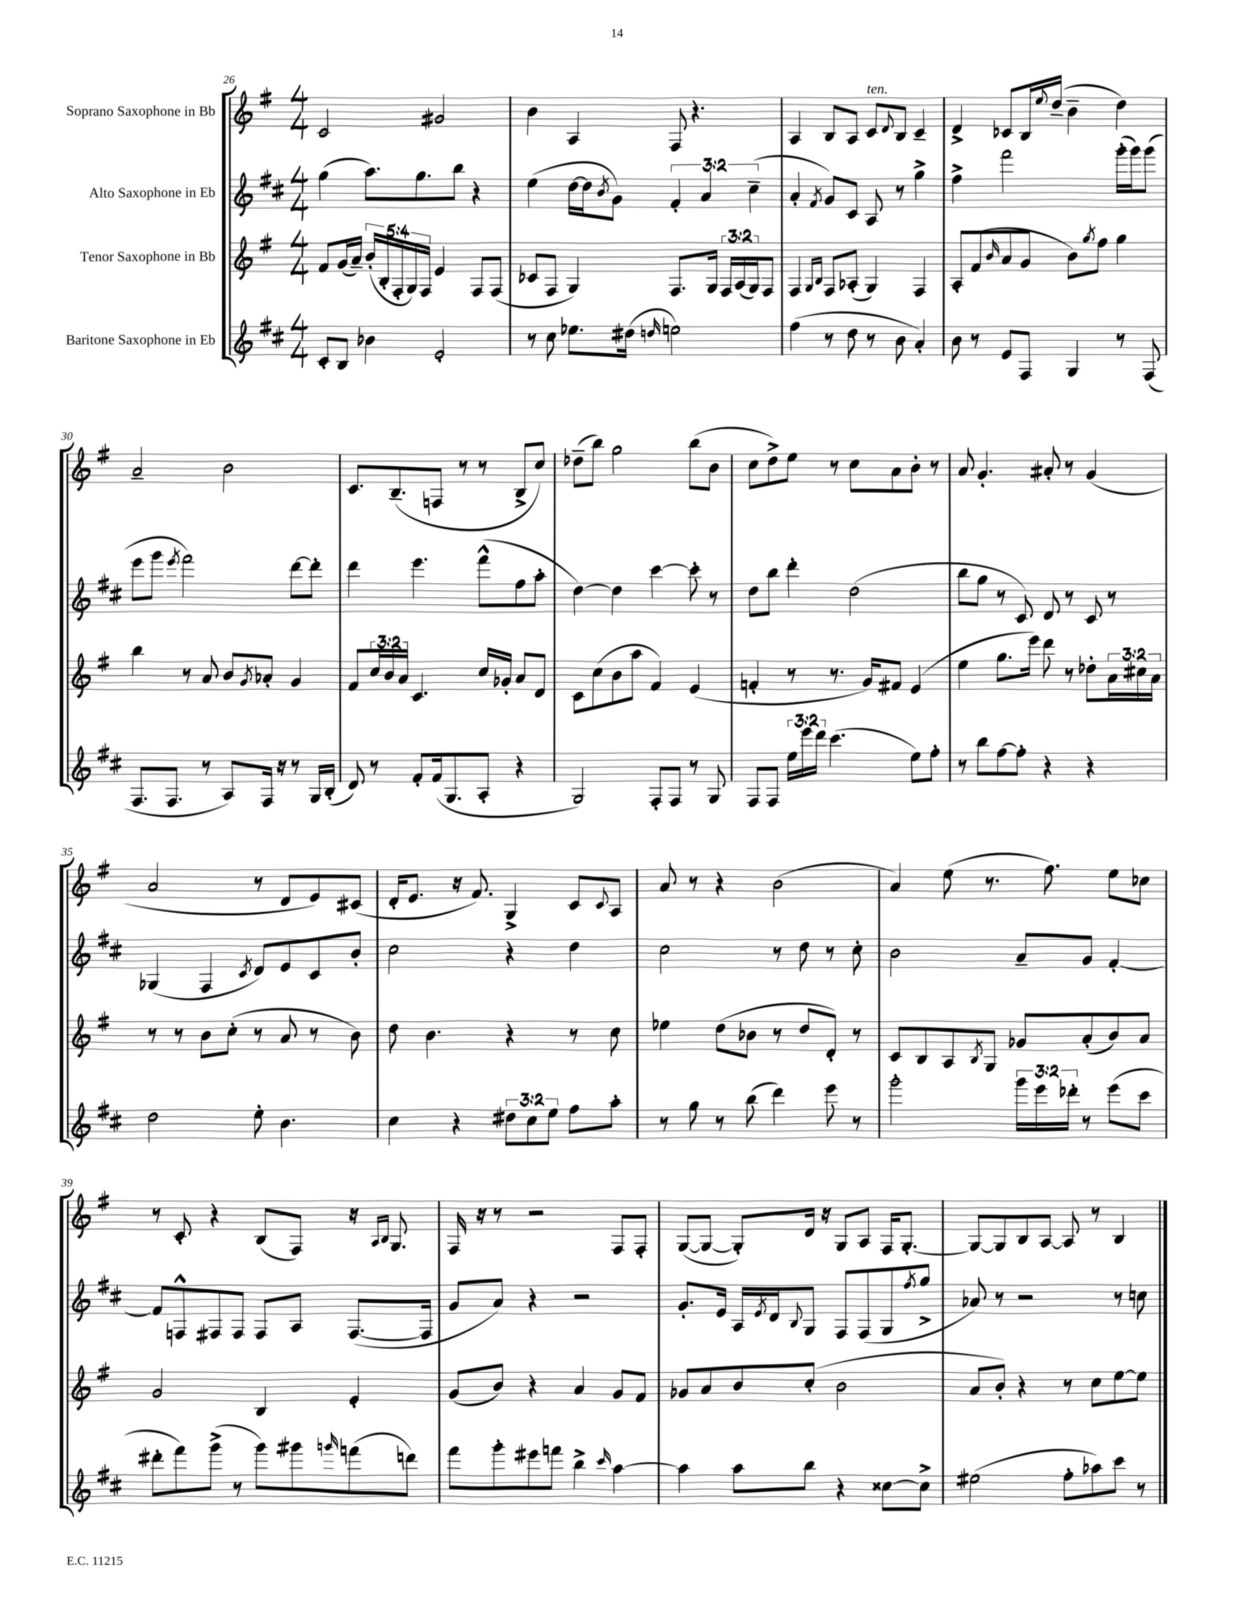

**kern	**kern	**kern	**kern
*staff4	*staff3	*staff2	*staff1
*clefG2	*clefG2	*clefG2	*clefG2
*k[f#c#]	*k[f#]	*k[f#c#]	*k[f#]
*M4/4	*M4/4	*M4/4	*M4/4
8c#'	8f#	(4gg	2c
8B	(16g	.	.
.	16a~)	.	.
4b-	(20b'	8.aa)	.
.	20B'	.	.
.	20F#'	.	.
.	20G)	.	.
.	.	8.gg	.
.	20F#	.	.
2e'	4e	.	2g#
.	.	8bb	.
.	8F#	4r	.
.	(8F#	.	.
=	=	=	=
8r	8c-	(4ee	4b
8cc#	8F#	.	.
8.ee-	4G)	[16dd	4A
.	.	16dd]	.
.	.	8qb	.
.	.	8g)	.
(16dd#	.	.	.
16qqdd	.	.	.
2ee)	8.F#	6f#'	8F#
.	.	.	4.r
.	.	6a	.
.	16G	.	.
.	24F#	.	.
.	(24A	.	.
.	24G)	(6cc#~	.
.	8F#	.	.
=	=	=	=
(4ff#	4F#	4a'	4A
.	16qqG	.	.
.	16qqB	8qf#	.
8r	8F#	8g)	8B
8dd	(8A-'	8c#	8A
8r	4G)	8A	8c
.	.	.	8qqd
8b	.	8r	8B
4a')	4F#	4gg^	4c~
=	=	=	=
8b	8A'	4ff#^	4d^
8r	(8f#	.	.
.	16qqb	.	.
8e	8a	2fff#	8c-
8F#	8g	.	16B
.	.	.	8qqee
.	.	.	(16dd~
4G	8b)	.	4b~
.	8qgg	.	.
.	8ff#	.	.
8r	4gg	(16ggg'	4dd)
.	.	16ggg)	.
(8F#	.	(8ggg	.
=	=	=	=
8.F#	4bb	8eee	2a~
.	.	8ggg	.
8.F#	.	.	.
.	.	8qeee	.
.	8r	2fff#)	.
8r	8a	.	.
8A)	8b	.	2b
.	8qg	.	.
16F#	8a-'	.	.
16r	.	.	.
8r	4g	[8ddd	.
16G	.	8ddd']	.
(16B'	.	.	.
=	=	=	=
8d)	8f#	4ddd	8.c
8r	24cc	.	.
.	24b	.	.
.	.	.	(8.B~
.	24a	.	.
8f#'	4.c	4.eee	.
(16f#	.	.	8F
8.G	.	.	.
.	.	.	8r
8A'	16cc	(8fff#^^	8r
.	16g-'	.	.
4r	8a	8ff#	8B^
.	8d	8aa'	8cc)
=	=	=	=
2G)	8c	[4dd)	(8dd-~
.	(8cc	.	8bb)
.	8b	4dd]	2gg
.	8aa	.	.
8F#'	4f#)	[4ccc#	.
8F#	.	.	.
8r	(4e	8ccc#']	(8bb
8G	.	8r	8b
=	=	=	=
8F#	4f'	8dd	8cc
8F#	.	8bb	8dd^)
24ee	8r	4ddd'	8ee
24eee	.	.	.
24ddd	.	.	.
(4.ccc#	8.r	.	8r
.	.	(2dd	8cc
.	16g)	.	.
.	8f#	.	8a
8ee)	(4e	.	8b'
8ff#'	.	.	8r
=	=	=	=
8r	4ee	8bb	8a
8bb	.	8gg	4.g'
[8ff#	8.gg	8r	.
8ff#']	.	8c#)	.
.	16eee)	.	.
4r	8ddd	8d	8a#'
.	8r	8r	8r
4r	8dd-'	8c#	(4g
.	24a	8r	.
.	24cc#	.	.
.	24a	.	.
=	=	=	=
2dd	8r	(4G-	2a
.	8r	.	.
.	8b	4F#	.
.	(8cc'	.	.
.	.	8qc#	.
8ee'	8r	8d)	8r
4.b	8a	8e	8d
.	8r	8c#	8e)
.	8b)	8b'	(8c#
=	=	=	=
4cc#	8dd	2cc#	16d'
.	.	.	8.e
.	4.b	.	.
4r	.	.	16r
.	.	.	8.f#)
12dd#	4r	4r	4G^
12cc#	.	.	.
12ee	.	.	.
8ff#	8r	4dd	8c
.	.	.	8qqc
8aa'	8cc	.	8A
=	=	=	=
8r	4ee-	2cc#	8a
8gg	.	.	8r
8r	(8dd	.	4r
(8bb	8b-	.	.
4ddd)	8r	8r	(2b
.	8dd	8dd	.
8eee	8d')	8r	.
8r	8r	8cc#'	.
=	=	=	=
2ggg'	8c	2b	4a)
.	8B	.	.
.	8A	.	(8ee
.	8qB	.	.
.	8G	.	8.r
24ggg	8g-	8a~	.
24eee	.	.	.
.	.	.	8.ff#)
24ddd-'	.	.	.
8r	(8a'	8g	.
(8eee	8b)	[4f#'	8ee
8ccc#	8a	.	8cc-
=	=	=	=
8ddd#'	2g	8f#]	8r
8fff#)	.	8F^^	8c'
(8ggg^	.	8F#	4r
8r	.	8F#	.
8ggg)	4B	8F#	(8B
8ggg#	.	8A	8F#)
16qqggg	.	.	.
(8fff	4e'	([8.F#	16r
.	.	.	16qqA
.	.	.	16qqB
.	.	.	8.G
8ddd)	.	.	.
.	.	16F#]	.
=	=	=	=
8fff#	(8g	8g	16F#
.	.	.	16r
8ggg'	8b)	8a)	8r
8eee#	4r	4r	2r
8fff	.	.	.
4bb^	4a	2r	.
16qqccc#	.	.	.
[4aa	8g	.	8F#
.	8f#	.	8F#'
=	=	=	=
4aa]	8g-	8.g'	([8G
.	8a	.	8G_
.	.	16e	.
8aa	8b	16A	8G'])
.	.	8qe	.
.	.	16d	.
.	.	8qqB	.
8bb	(8cc'	8G	16d
.	.	.	16r
4r	2b	8F#	8G
.	.	(8F#	8A
[8cc##	.	8G	16F#
.	.	.	[8.G'
.	.	8qff#	.
8cc##^]	.	8gg^	.
=	=	=	=
(2ee#	8a	8a-)	8G_
.	8b')	8r	8G]
.	4r	2r	8B
.	.	.	[8A
8ff#'	8r	.	8A]
8aa-)	8cc	.	8r
8ccc#	[8ee	8r	4B
8r	8ee]	8cc	.
==	==	==	==
*-	*-	*-	*-
